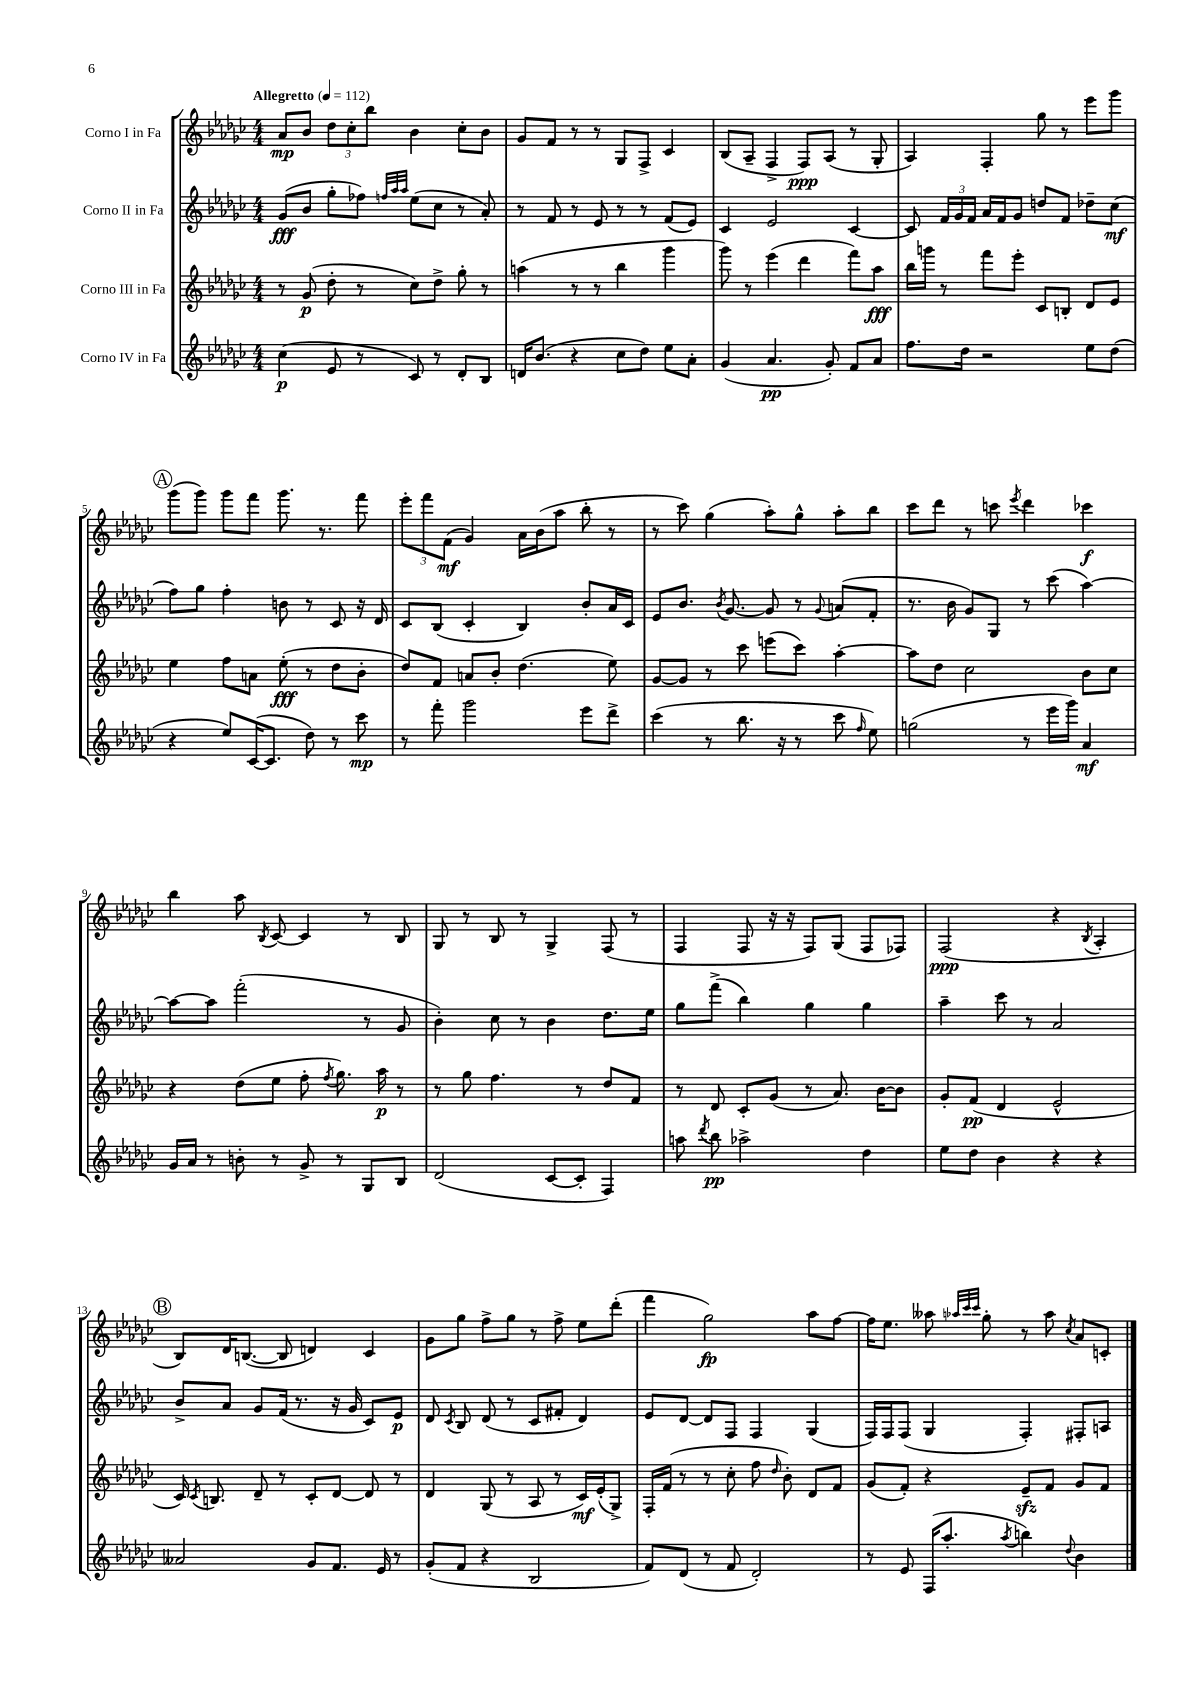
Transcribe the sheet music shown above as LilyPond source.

<<
\new StaffGroup <<
\new Staff = "s0" \with { instrumentName = "Corno I in Fa" } {
    \clef treble \key ges \major \numericTimeSignature \time 4/4 \tempo "Allegretto" 4 = 112
    \autoBeamOff aes'8[\mp bes'8] \tuplet 3/2 { des''8[ ces''8-. bes''8] } bes'4 ces''8[-. bes'8] |
    ges'8[ f'8] r8 r8 ges8[ f8]-> ces'4 |
    bes8[( aes8]-- f4-> f8[\ppp) aes8]( r8 ges8-. |
    aes4) f4-. ges''8 r8 ees'''8[ ges'''8] |
    \mark \markup { \circle "A" } ges'''8[( ges'''8]) ges'''8[ f'''8] ges'''8. r8. f'''8 |
    \tuplet 3/2 { ees'''8[-. f'''8 f'8]\mf( } ges'4) aes'16[ bes'16( aes''8] bes''8-. r8 |
    r8 ces'''8) ges''4( aes''8[-.) ges''8]-^ aes''8[-. bes''8] |
    ces'''8[ des'''8] r8 c'''8 \acciaccatura { ees'''8 } des'''4 ces'''4\f |
    bes''4 aes''8 \acciaccatura { bes8 } ces'8~ ces'4 r8 bes8 |
    ges8 r8 bes8 r8 ges4-> f8( r8 |
    f4 f8 r16 r16 f8[) ges8]( f8[ fes8]) |
    f2\ppp( r4 \acciaccatura { bes8 } aes4-. |
    \mark \markup { \circle "B" } bes8[) des'16 b8.]~( b8 d'4) ces'4 |
    ges'8[ ges''8] f''8[-> ges''8] r8 f''8-> ees''8[ des'''8]-.( |
    f'''4 ges''2\fp) aes''8[ f''8]~ |
    f''16[ ees''8.] aeses''8 \grace { aes''32[ ces'''32 ces'''32] } ges''8-. r8 aes''8 \acciaccatura { ces''8 } aes'8[ c'8]-. \bar "|." |
}
\new Staff = "s1" \with { instrumentName = "Corno II in Fa" } {
    \clef treble \key ges \major \numericTimeSignature \time 4/4
    \autoBeamOff ges'8[\fff( bes'8] ges''8[-. fes''8]) \grace { f''32[ aes''32 aes''32] } ees''8[( ces''8] r8 aes'8-.) |
    r8 f'8 r8 ees'8 r8 r8 f'8[( ees'8]) |
    ces'4 ees'2 ces'4~ |
    ces'8 \tuplet 3/2 { f'16[ ges'16 f'16] } aes'16[ f'16 ges'8] d''8[ f'8] des''8[-- ces''8]\mf( |
    \mark \markup { \circle "A" } f''8[) ges''8] f''4-. b'8 r8 ces'8 r16 des'16 |
    ces'8[ bes8]( ces'4-. bes4) bes'8[-. aes'16 ces'16] |
    ees'8[ bes'8.] \acciaccatura { bes'8 } ges'8.~ ges'8 r8 \appoggiatura { ges'8 } a'8[( f'8]-. |
    r8. bes'16 ges'8[) ges8] r8 ces'''8( aes''4~) |
    aes''8[~ aes''8] f'''2-.( r8 ges'8 |
    bes'4-.) ces''8 r8 bes'4 des''8.[ ees''16] |
    ges''8[ f'''8]->( bes''4) ges''4 ges''4 |
    aes''4-- ces'''8 r8 aes'2 |
    \mark \markup { \circle "B" } bes'8[-> aes'8] ges'8[ f'16]( r8. r16 ges'16 ces'8[) ees'8]\p |
    des'8 \acciaccatura { ces'8 } bes8 des'8( r8 ces'8[ fis'8]-. des'4) |
    ees'8[ des'8]~ des'8[ f8] f4 ges4( |
    f16[) f16 f8]( ges4 f4-.) fis8[-. a8] \bar "|." |
}
\new Staff = "s2" \with { instrumentName = "Corno III in Fa" } {
    \clef treble \key ges \major \numericTimeSignature \time 4/4
    \autoBeamOff r8 ges'8\p( des''8-. r8 ces''8[) des''8]-> ges''8-. r8 |
    a''4( r8 r8 bes''4 ges'''4 |
    ges'''8) r8 ees'''4( des'''4 f'''8[) aes''8]\fff |
    bes''16[ g'''16] r8 f'''8[ ees'''8]-. ces'8[ b8]-. des'8[ ees'8] |
    \mark \markup { \circle "A" } ees''4 f''8[ a'8] ees''8-.\fff( r8 des''8[ bes'8]-. |
    des''8[) f'8] a'8[ bes'8]-. des''4.( ees''8) |
    ges'8[~ ges'8] r8 ces'''8 e'''8[( ces'''8]) aes''4~-. |
    aes''8[ des''8] ces''2 bes'8[ ces''8] |
    r4 des''8[( ees''8] f''8-. \acciaccatura { f''8 } ges''8.) aes''16\p r8 |
    r8 ges''8 f''4. r8 des''8[ f'8] |
    r8 des'8 ces'8[-. ges'8]( r8 aes'8.) bes'16[~ bes'8] |
    ges'8[-. f'8]\pp( des'4 ees'2-^ |
    \mark \markup { \circle "B" } ces'16) \acciaccatura { ces'8 } b8. des'8-- r8 ces'8[-. des'8]~ des'8 r8 |
    des'4 ges8( r8 aes8 r8 ces'16[\mf) ees'16-.( ges8]->) |
    f16[-. f'16]( r8 r8 ces''8-. f''8 \grace { des''16 } bes'8-.) des'8[ f'8] |
    ges'8[( f'8]-.) r4 ees'8[--\sfz f'8] ges'8[ f'8] \bar "|." |
}
\new Staff = "s3" \with { instrumentName = "Corno IV in Fa" } {
    \clef treble \key ges \major \numericTimeSignature \time 4/4
    \autoBeamOff ces''4\p( ees'8 r8 ces'8) r8 des'8[-. bes8] |
    d'16[ bes'8.]( r4 ces''8[ des''8]) ees''8[ aes'8]-. |
    ges'4( aes'4.\pp ges'8-.) f'8[ aes'8] |
    f''8.[ des''16] r2 ees''8[ des''8]( |
    \mark \markup { \circle "A" } r4 ees''8[) ces'16~( ces'8.] des''8) r8 ces'''8\mp |
    r8 f'''8-. ges'''2 ees'''8[ des'''8]-> |
    ces'''4( r8 bes''8. r16 r8 ces'''8 \grace { f''16 } ees''8) |
    g''2( r8 ees'''16[ ges'''16]) aes'4\mf |
    ges'16[ aes'16] r8 b'8-. r8 ges'8-> r8 ges8[ bes8] |
    des'2( ces'8[~ ces'8]-. f4) |
    a''8 \acciaccatura { des'''8 } bes''8\pp aes''2-> des''4 |
    ees''8[ des''8] bes'4 r4 r4 |
    \mark \markup { \circle "B" } aeses'2 ges'8[ f'8.] ees'16 r8 |
    ges'8[-.( f'8] r4 bes2 |
    f'8[) des'8]( r8 f'8 des'2-.) |
    r8 ees'8 f16[( aes''8.]-. \acciaccatura { aes''8 } b''4) \appoggiatura { des''8 } bes'4 \bar "|." |
}
>>
>>
